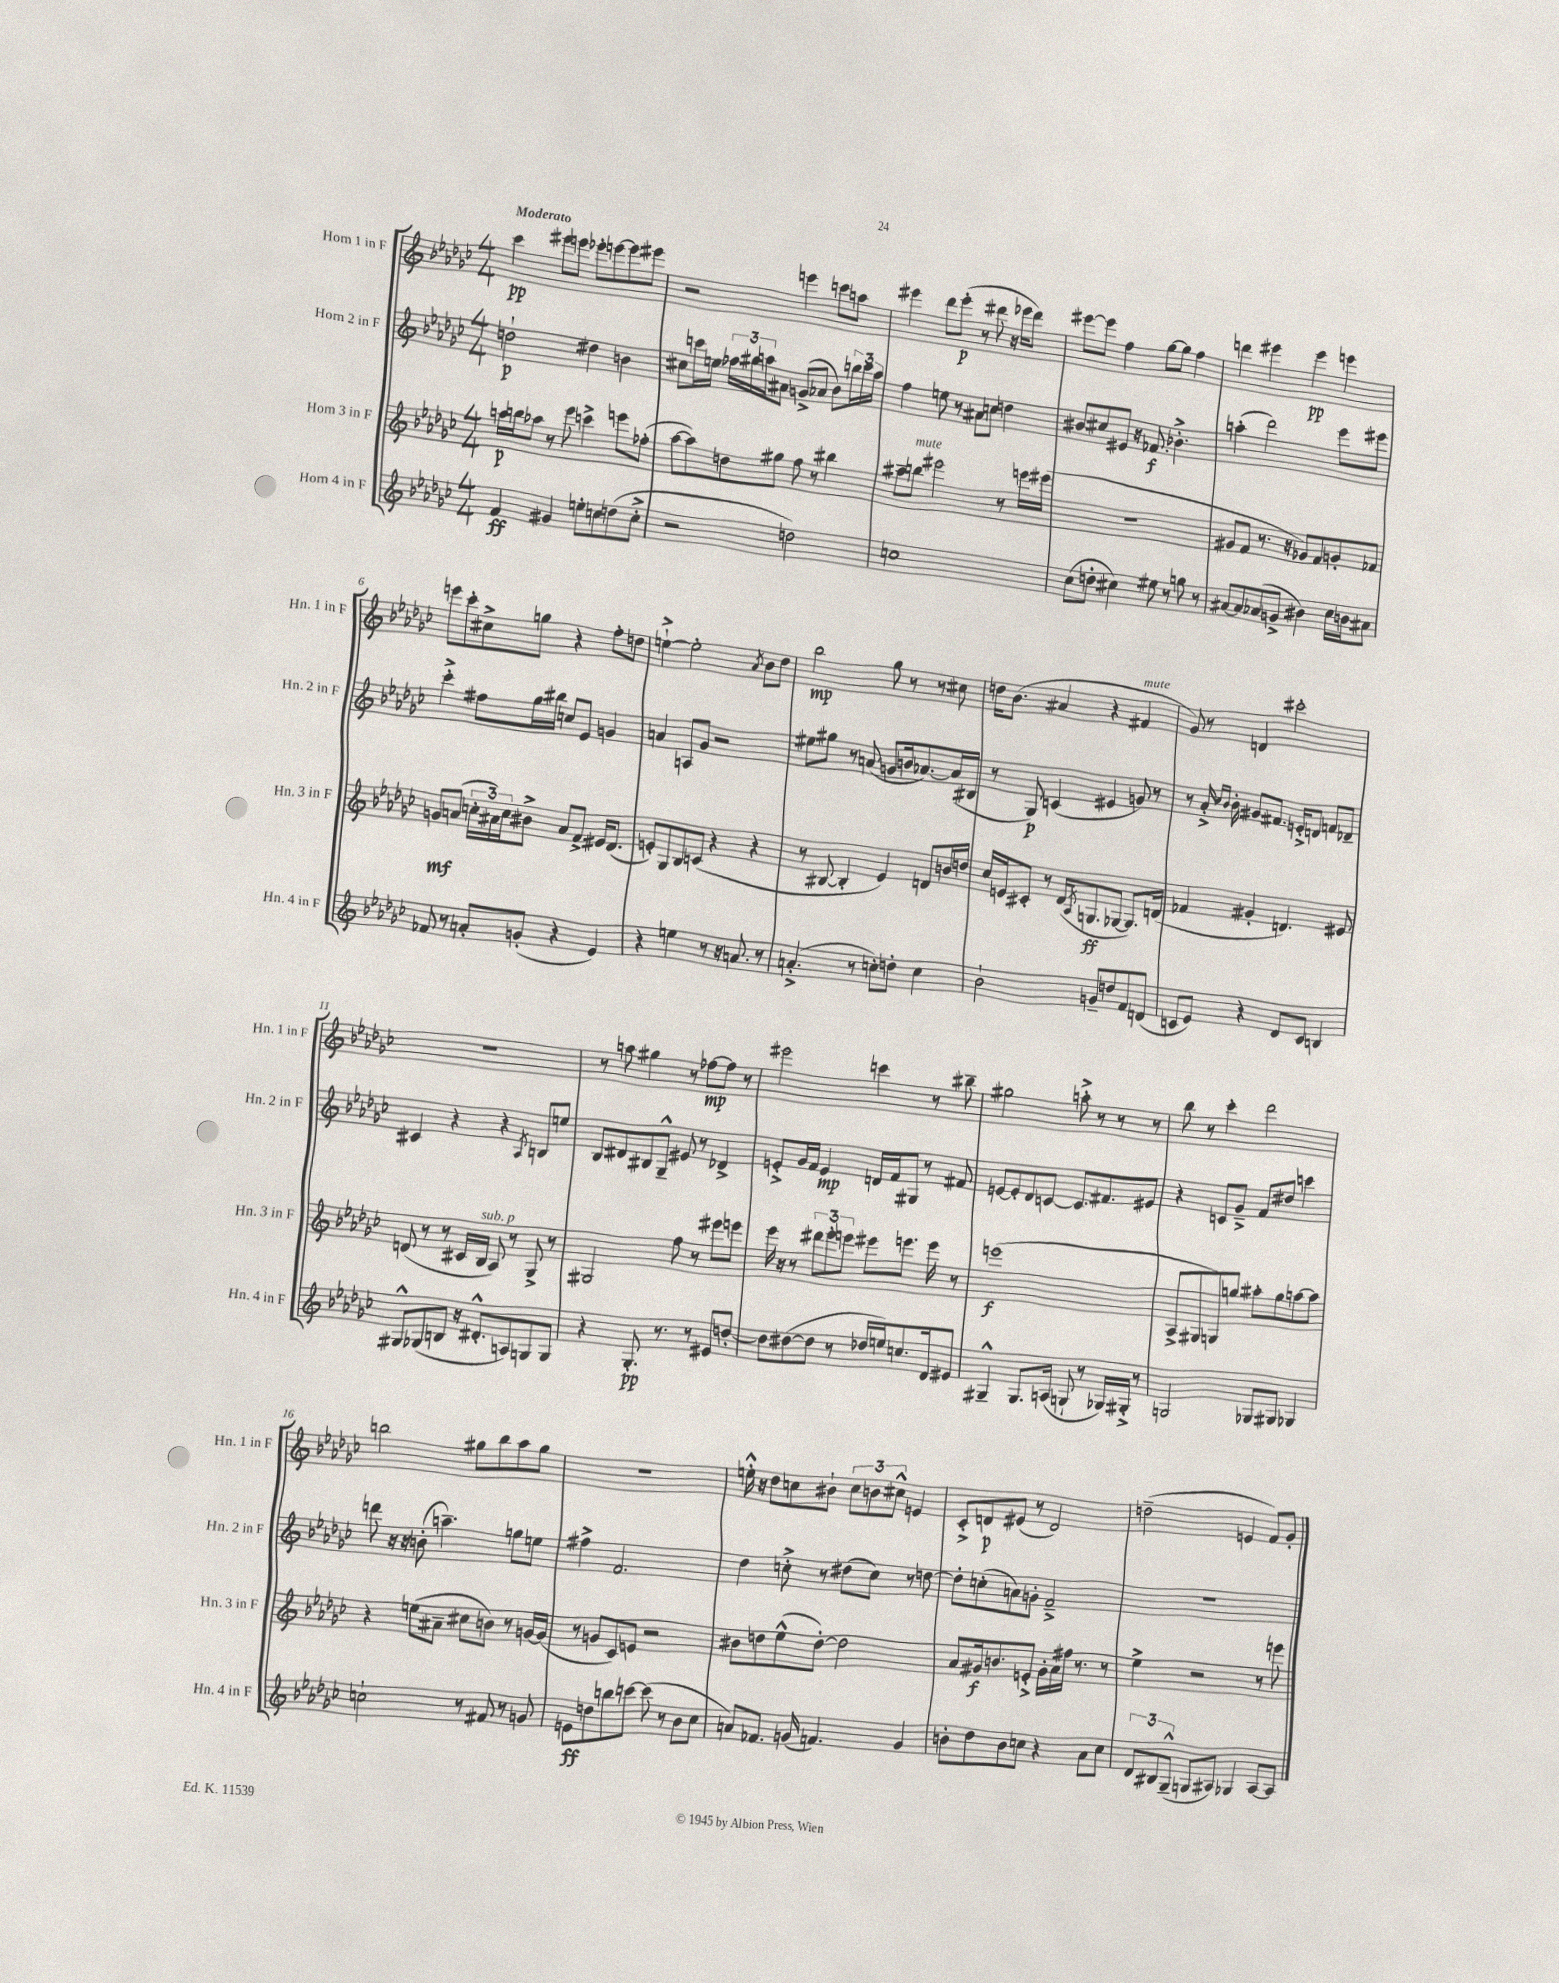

**kern	**kern	**kern	**kern
*staff4	*staff3	*staff2	*staff1
*clefG2	*clefG2	*clefG2	*clefG2
*k[b-e-a-d-g-c-]	*k[b-e-a-d-g-c-]	*k[b-e-a-d-g-c-]	*k[b-e-a-d-g-c-]
*M4/4	*M4/4	*M4/4	*M4/4
4f	16aa	2dd`	4ccc-
.	16bb	.	.
.	8aa-	.	.
4g#	8r	.	8eee#
.	8eee-	.	8eee
8ee'	4ccc^	4dd#	8eee-'
8cc	.	.	[8eee
(8dd	8eee	4b	8eee]
8cc'^	(8ff-'	.	8eee#
=	=	=	=
2r	[8aa-	8cc#	2r
.	8aa-])	16ccc	.
.	.	16ee	.
.	8dd	24ff-	.
.	.	24gg#	.
.	.	24aa	.
.	8gg#	8a#	.
2dd)	8ff	(8g^	4eee
.	8r	8a-	.
.	4bb#	8b-)	8ccc
.	.	24bb	8aa
.	.	24ccc	.
.	.	24aa	.
=	=	=	=
1cc	8aa#~	4ff	4eee#
.	8bb	.	.
.	2eee#	8ee	8ddd-
.	.	8r	(8eee#'
.	.	8a#	8r
.	.	8cc	8ddd#
.	8r	4dd	16r
.	.	.	16eee-
.	16eee	.	8ddd#)
.	(16eee#	.	.
=	=	=	=
(8cc-	1r	8b#	[8eee#
8dd'	.	8cc#	8eee#]
4cc#)	.	8e#	4ff
.	.	16r	.
.	.	8.f-	.
8ee#	.	.	[8gg-
8r	.	4.b-'^	8gg-]
8gg	.	.	4ff
8r	.	.	.
=	=	=	=
[8a#	8g#	(4aa'	4ddd
8a#]	8f	.	.
(8a-	8.r	2ddd-)	4eee#
8g^	.	.	.
.	16r	.	.
4b#)	8g-)	.	4eee#
.	8f	.	.
16cc-	8g'	8eee-	4eee
16b	.	.	.
8a#	8f-	8eee#	.
=	=	=	=
8f-	8g	4ccc-'^	8eee
8r	(8a	.	8ccc-'
8a'	24cc'	8ff#	8cc#^
.	24a#)	.	.
.	24cc	.	.
(8g'	8b#^	16gg-	8gg
.	.	16bb#	.
4r	8a#	8cc	4r
.	8f^	8e-	.
4e-)	16e#	4g	8ff'
.	(8.d-	.	.
.	.	.	8dd
=	=	=	=
4r	8e')	4a	[4ee`^
.	8G-	.	.
4ee	8B-	8A	2ee']
.	(8c	8g-	.
8r	4r	2r	.
16r	.	.	.
8.a	.	.	.
.	.	.	8qa-
.	4r	.	8b-
8r	.	.	8dd-
=	=	=	=
(4.a'^	8r	8ee#	2bb-
.	[8B#	8gg#	.
.	4B#']	8r	.
8r	.	(8a	.
8cc')	4e-)	8g	8gg-
8dd'	.	16b	8r
.	.	[8.a-)	.
4cc	8d	.	8r
.	16b	(16a-]	8cc#
.	16dd	16B#	.
=	=	=	=
2b-`	16cc-	8r	16dd
.	16e	.	(8.b-
.	8c#'	8G-)	.
.	8r	(4c	4a#
.	(16d-	.	.
.	8qA-	.	.
.	8.G	.	.
8g~	.	4e#	4r
8dd	[8G-	.	.
8f	8.G-])	8g)	4f#
(8d	.	8r	.
.	(16d	.	.
=	=	=	=
8c	4f-	8r	8g-)
8e-)	.	16a-'^	8r
.	.	16qqcc-	.
.	.	16qqb-	.
.	.	16b-'	.
4r	4g#'	8g#	4d
.	.	8.f#	.
8d-	4.d)	.	2ccc#'
.	.	16e'^	.
8c	.	8d	.
4B	.	8f	.
.	8e#	8d-~	.
=	=	=	=
8G#^^	(8d	4c#	1r
(8G-	8r	.	.
8B	8r	4r	.
16r	16c#	.	.
8.d#'^^	16B-	.	.
.	8A-)	4r	.
8A)	8r	.	.
.	.	8qA-	.
8G	8G-^	8B	.
8G	8r	8ee	.
=	=	=	=
4r	2G#	8B-	8r
.	.	8d#	8aa
8.G-'	.	8B#	4gg#
.	.	8G-~^^	.
8.r	.	.	.
.	8ff	8e#	8r
8r	8r	8r	[8ff-
8e#	8eee#	4d-^	8ff-]
[8dd'	8eee	.	8r
=	=	=	=
8dd]	16eee-	8e'^	2eee#
.	16r	.	.
([8dd#	8r	16g-	.
.	.	16f	.
8dd#]	12ddd#	4e	.
.	12eee-'	.	.
8r	.	.	.
.	12eee	.	.
16dd-	8eee#	16d	4ccc
16ee)	.	16f	.
8.cc	8.eee	8G#	.
.	.	8r	8r
16d-	16eee	.	.
8e#	8r	8f#	8bb#~
=	=	=	=
4G#~^^	(1eee	[8e	2gg#
.	.	8e']	.
8.G#	.	8d-	.
.	.	[8c	.
(16A	.	.	.
8G`	.	8.c]	8aa'^
8r	.	.	8r
.	.	8.f#	.
16G-)	.	.	8r
16G#'^	.	.	.
8r	.	8e#	8r
=	=	=	=
2G	8A-^	4r	8bb-
.	8G#	.	8r
.	8G)	8c	4ccc-'
.	8gg	8g-~^	.
8G-	8aa#'	8f	2ddd-
8G#	8gg	8dd#	.
4G-	[8aa	4ccc	.
.	8aa]	.	.
=	=	=	=
2cc`	4r	8ddd	2bb
.	.	16r	.
.	.	16r	.
.	(8ee	(8b'	.
.	8a#~	4.aa~)	.
8r	8cc#	.	8gg#
8f#	8b)	.	8bb
8r	8r	8gg	8aa-
8g	[16g	8ee	8gg#
.	(16g]	.	.
=	=	=	=
8e	8r	4ff#^	1r
8dd	8g	.	.
8bb	8c-)	2.f	.
[8ccc	8e	.	.
(8ccc]	2r	.	.
8r	.	.	.
8b-	.	.	.
8cc-	.	.	.
=	=	=	=
8a)	8b#	4dd-	16ee'^^
.	.	.	16r
8.f-	8dd	.	8dd-
.	(8ee-^^	8cc'^	8cc
(16g	.	.	.
4.f)	[8dd')	8r	8b#`
.	2dd]	(8dd#	12cc
.	.	.	12b
.	.	8cc)	.
.	.	.	12cc#^^
4g	.	8r	4e
.	.	[8dd	.
=	=	=	=
8b'	8a-	8dd']	8c-'^
8dd-	16g#	(8cc'	8d
.	8.b	.	.
8b	.	8a)	(8e#
8cc	8e'^	8g'	8r
4r	16g#'	2f~^	2d)
.	16a-	.	.
.	16ff#	.	.
.	8.r	.	.
8a-	.	.	.
8cc	8r	.	.
=	=	=	=
12d-	4ee-^	1r	(2dd~
12B#	.	.	.
(12G-~^^	.	.	.
8G	2r	.	.
8A#)	.	.	.
4G-	.	.	4e
[8A#	8r	.	8f)
8A#]	8eee	.	8g-'
==	==	==	==
*-	*-	*-	*-
